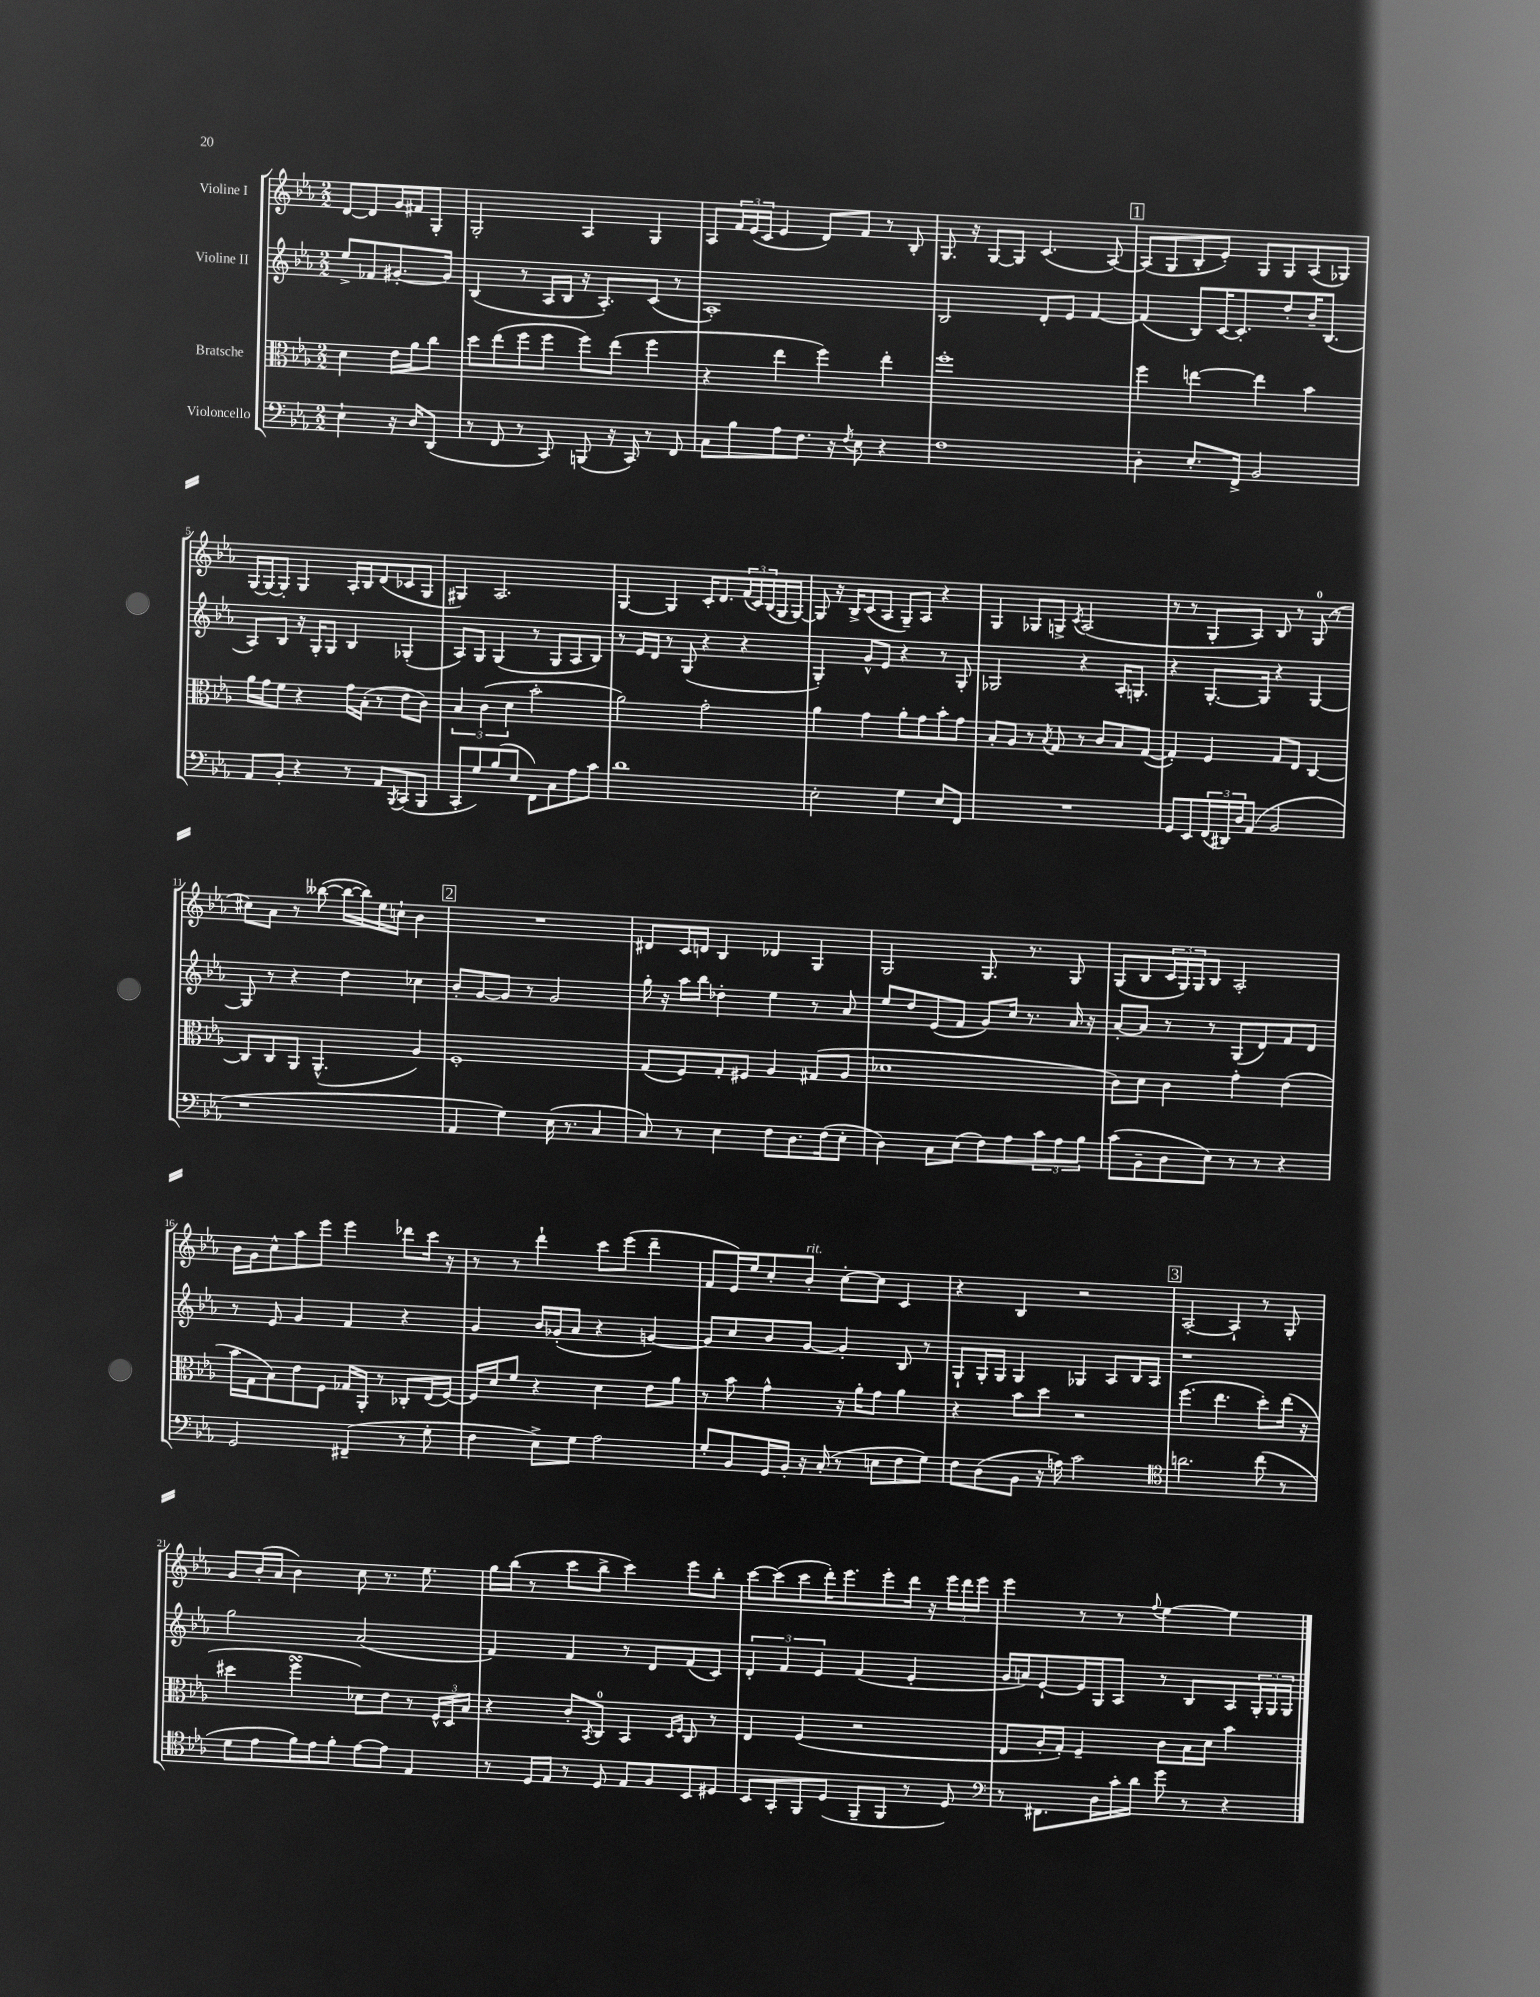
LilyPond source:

<<
\new StaffGroup <<
\new Staff = "s0" \with { instrumentName = "Violine I" } {
    \clef treble \key ees \major \numericTimeSignature \time 2/2 \partial 2
    d'8~ d'8 g'16 fis'16 g8-. |
    g2-. aes4 g4 |
    aes8 \tuplet 3/2 { f'16 ees'16( c'16 } ees'4 d'8) f'8 r8 bes8-. |
    g8. r16 g8~ g8 c'4.( aes8~) |
    \mark \markup { \box "1" } aes8( g8 bes8-. ees'8-.) g8 g8 aes8( ges8) |
    g16~ g16~ g8-. g4 aes16-. bes16 d'8( ces'8 g8 |
    gis4) aes2. |
    g4~ g4 c'16-. d'8. \tuplet 3/2 { f'16( c'16) bes16( } g16 g16~) |
    g8 r16 bes16-> c'8( aes8 g8--) aes8 r4 |
    g4 ges8 g8-> \acciaccatura { c'8 } aes2( |
    r8 r8 g8-. aes8) bes8 r8 g8-0( r8 |
    cis''8) aes'8 r8 beses''8~( beses''16~ beses''16) ees''16 c''16-! bes'4 |
    \mark \markup { \box "2" } R1 |
    dis'8 c'16 d'16 bes4 des'4 g4 |
    g2 g8. r8. g8 |
    g8( bes8 \tuplet 3/2 { c'16 g16) g16 } bes8 aes2-. |
    bes'16 g'16 c''8-^ aes''8 ees'''8 ees'''4 des'''8 c'''16 r16 |
    r8 r8 d'''4-! c'''8 ees'''8( d'''4-- |
    f'8 ees'16) ees''16 c''8-. bes'8-.^\markup { \italic "rit." } c''8~-. c''8 c'4 |
    r4 bes4 r2 |
    \mark \markup { \box "3" } aes2~-. aes4-! r8 g8-. |
    g'8 bes'16-.( aes'16 bes'4) c''8 r8. ees''8. |
    g''16 bes''16( r8 c'''8 bes''8-> c'''4) ees'''8 bes''8-. |
    c'''8~ c'''8( c'''8 d'''16-.) ees'''8. ees'''8-. d'''16 r16 \tuplet 3/2 { ees'''16 d'''16 ees'''16 } |
    ees'''4 r8 r8 \appoggiatura { f''8 } ees''4~ ees''4 \bar "|." |
}
\new Staff = "s1" \with { instrumentName = "Violine II" } {
    \clef treble \key ees \major \numericTimeSignature \time 2/2 \partial 2
    ees''8-> fes'8 gis'8.~-. gis'16 |
    bes4( r8 aes16 bes16 r16 aes8.-.) c'8( r8 |
    aes1-.) |
    bes2 d'8-. ees'8 f'4~ |
    \mark \markup { \box "1" } f'4( bes8) c'16~ c'8.-. d''8-. bes'16-- bes8.( |
    aes8) bes8 r16 g16-. g8 bes4 ges4-.( |
    aes8) g8 g4( r8 g8 aes8 bes8) |
    r8 ees'16 d'16 r8 g8( r4 r4 |
    g4-.) g'8-^ ees'8 r4 r8 g8-. |
    ges2 r4 aes16-. g8.-. |
    r4 g8.~-. g16 r4 g4~ |
    g8 r8 r4 d''4 ces''4 |
    \mark \markup { \box "2" } bes'8-. g'8~ g'8 r8 g'2 |
    g''16-. r16 aes''16 bes''16 des''4-. ees''4 r8 aes'8 |
    ees''8 d''8 ees'8( f'8 g'8) c''16 r8. aes'16 r16 |
    aes'8~-. aes'8 r8 r8 g8( d'8) f'8 d'8 |
    r8 ees'8 g'4 f'4 r4 |
    g'4 bes'16 ges'16-.( aes'8 r4 g'4~) |
    g'8 c''8 bes'8 g'8~ g'4-. bes8 r8 |
    g8-! g16-. g16 g4 ges4 aes8 bes16 aes16 |
    \mark \markup { \box "3" } r1 |
    g''2 aes'2( |
    f'4) f'4 r8 d'8 f'8( c'8) |
    \tuplet 3/2 { d'4-. f'4 ees'4 } f'4( ees'4-. |
    g'16 a'16) ees'8~-! ees'16 g16 aes8 r8 bes8 aes8 \tuplet 3/2 { g16-. g16 g16 } \bar "|." |
}
\new Staff = "s2" \with { instrumentName = "Bratsche" } {
    \clef alto \key ees \major \numericTimeSignature \time 2/2 \partial 2
    d'4 ees'16 aes'16 c''8 |
    d''8 ees''8( f''8 f''8 f''8) ees''8( f''4 |
    r4 ees''4 f''4) ees''4-. |
    f''1-. |
    \mark \markup { \box "1" } f''4 e''4~ e''4 bes'4 |
    aes'16 g'16 f'8 r4 g'16 bes16-.( r8 ees'8 c'8) |
    \tuplet 3/2 { bes4 c'4( d'4 } bes'2-. |
    aes'2) g'2-. |
    aes'4 g'4 aes'8-. g'8 bes'8-. g'8 |
    bes8-. aes8 r8 \acciaccatura { bes8 } g8 r8 c'8 bes8 g8~( |
    g4-.) f4 g8 ees8 c4~ |
    c8 c8 aes,8 aes,4.-^( aes4) |
    \mark \markup { \box "2" } f1-. |
    g8( f8) g8-. fis8 aes4 gis8( aes8 |
    des'1 |
    c'8) d'8 c'4 g'4-. ees'4( |
    bes'16 g16 bes8) ees'8 f8 ges16 aes,16-. r8 ces8-. ees16( f16~) |
    f16 d'16 f'8 r4 d'4 ees'8 aes'8 |
    r8 bes'8 g'4-^ r16 aes'16-. g'8 aes'4 |
    r4 bes'8 d''8 r2 |
    \mark \markup { \box "3" } f''4.( ees''4. d''8-.) ees''16( r16 |
    dis''4 f''4\turn des'8) ees'8 r8 \tuplet 3/2 { f16-^ d16 bes16 } |
    r4 c'8-. \acciaccatura { bes,8 } c8-0 bes,4 \grace { d16 f16 } c8 r8 |
    ees4 f4( r2 |
    ees8 aes16-. g16-.) f4-- c'8 bes16 d'16 bes'4 \bar "|." |
}
\new Staff = "s3" \with { instrumentName = "Violoncello" } {
    \clef bass \key ees \major \numericTimeSignature \time 2/2 \partial 2
    ees4-! r16 d16 d,8( |
    r8 f,8 r8 c,8) b,,8( r16 c,16) r8 f,8 |
    c8 bes8 aes8 f8. r16 \acciaccatura { f8 } ees8 r4 |
    f1 |
    \mark \markup { \box "1" } d4-. ees8.-. f,16-> bes,2 |
    aes,8 bes,8-. r4 r8 aes,8 \acciaccatura { bes,,8 } c,8( bes,,8 |
    c,8-. g8) bes8( ees8 f,8) c8 aes8 c'8 |
    d'1 |
    ees2-. g4 ees8 f,8 |
    R1 |
    g,8 ees,8 \tuplet 3/2 { f,16( dis,16) d16 } aes,8( bes,2 |
    r1 |
    \mark \markup { \box "2" } aes,4 g4) ees16( r8. c4 |
    c8) r8 ees4 f8 d8. f16( ees8-. |
    d4) c8 ees8( f8) aes8 \tuplet 3/2 { c'8 aes8 bes8 } |
    c'8( bes,8-- d8 ees8) r8 r8 r4 |
    g,2 fis,4--( r8 g8-. |
    f4 ees8->) g8 aes2 |
    g8-. bes,8 g,16 bes,16-. r16 c16-.( r8 e8 f8 g8) |
    f8 d8( bes,8 r16 a16) c'2 |
    \mark \markup { \box "3" } \clef tenor a'2. c''8( r8 |
    d'8 ees'8 f'16) ees'16 f'8-. ees'8~ ees'8 ees4 |
    r8 d16 ees16 r8 d8 ees8 f8 bes,8 dis8 |
    bes,8 g,8-. f,8 d8( f,8-- f,8 r8 d8) |
    \clef bass r8 fis,8. d16 c'16-. d'16 g'8 r8 r4 \bar "|." |
}
>>
>>
